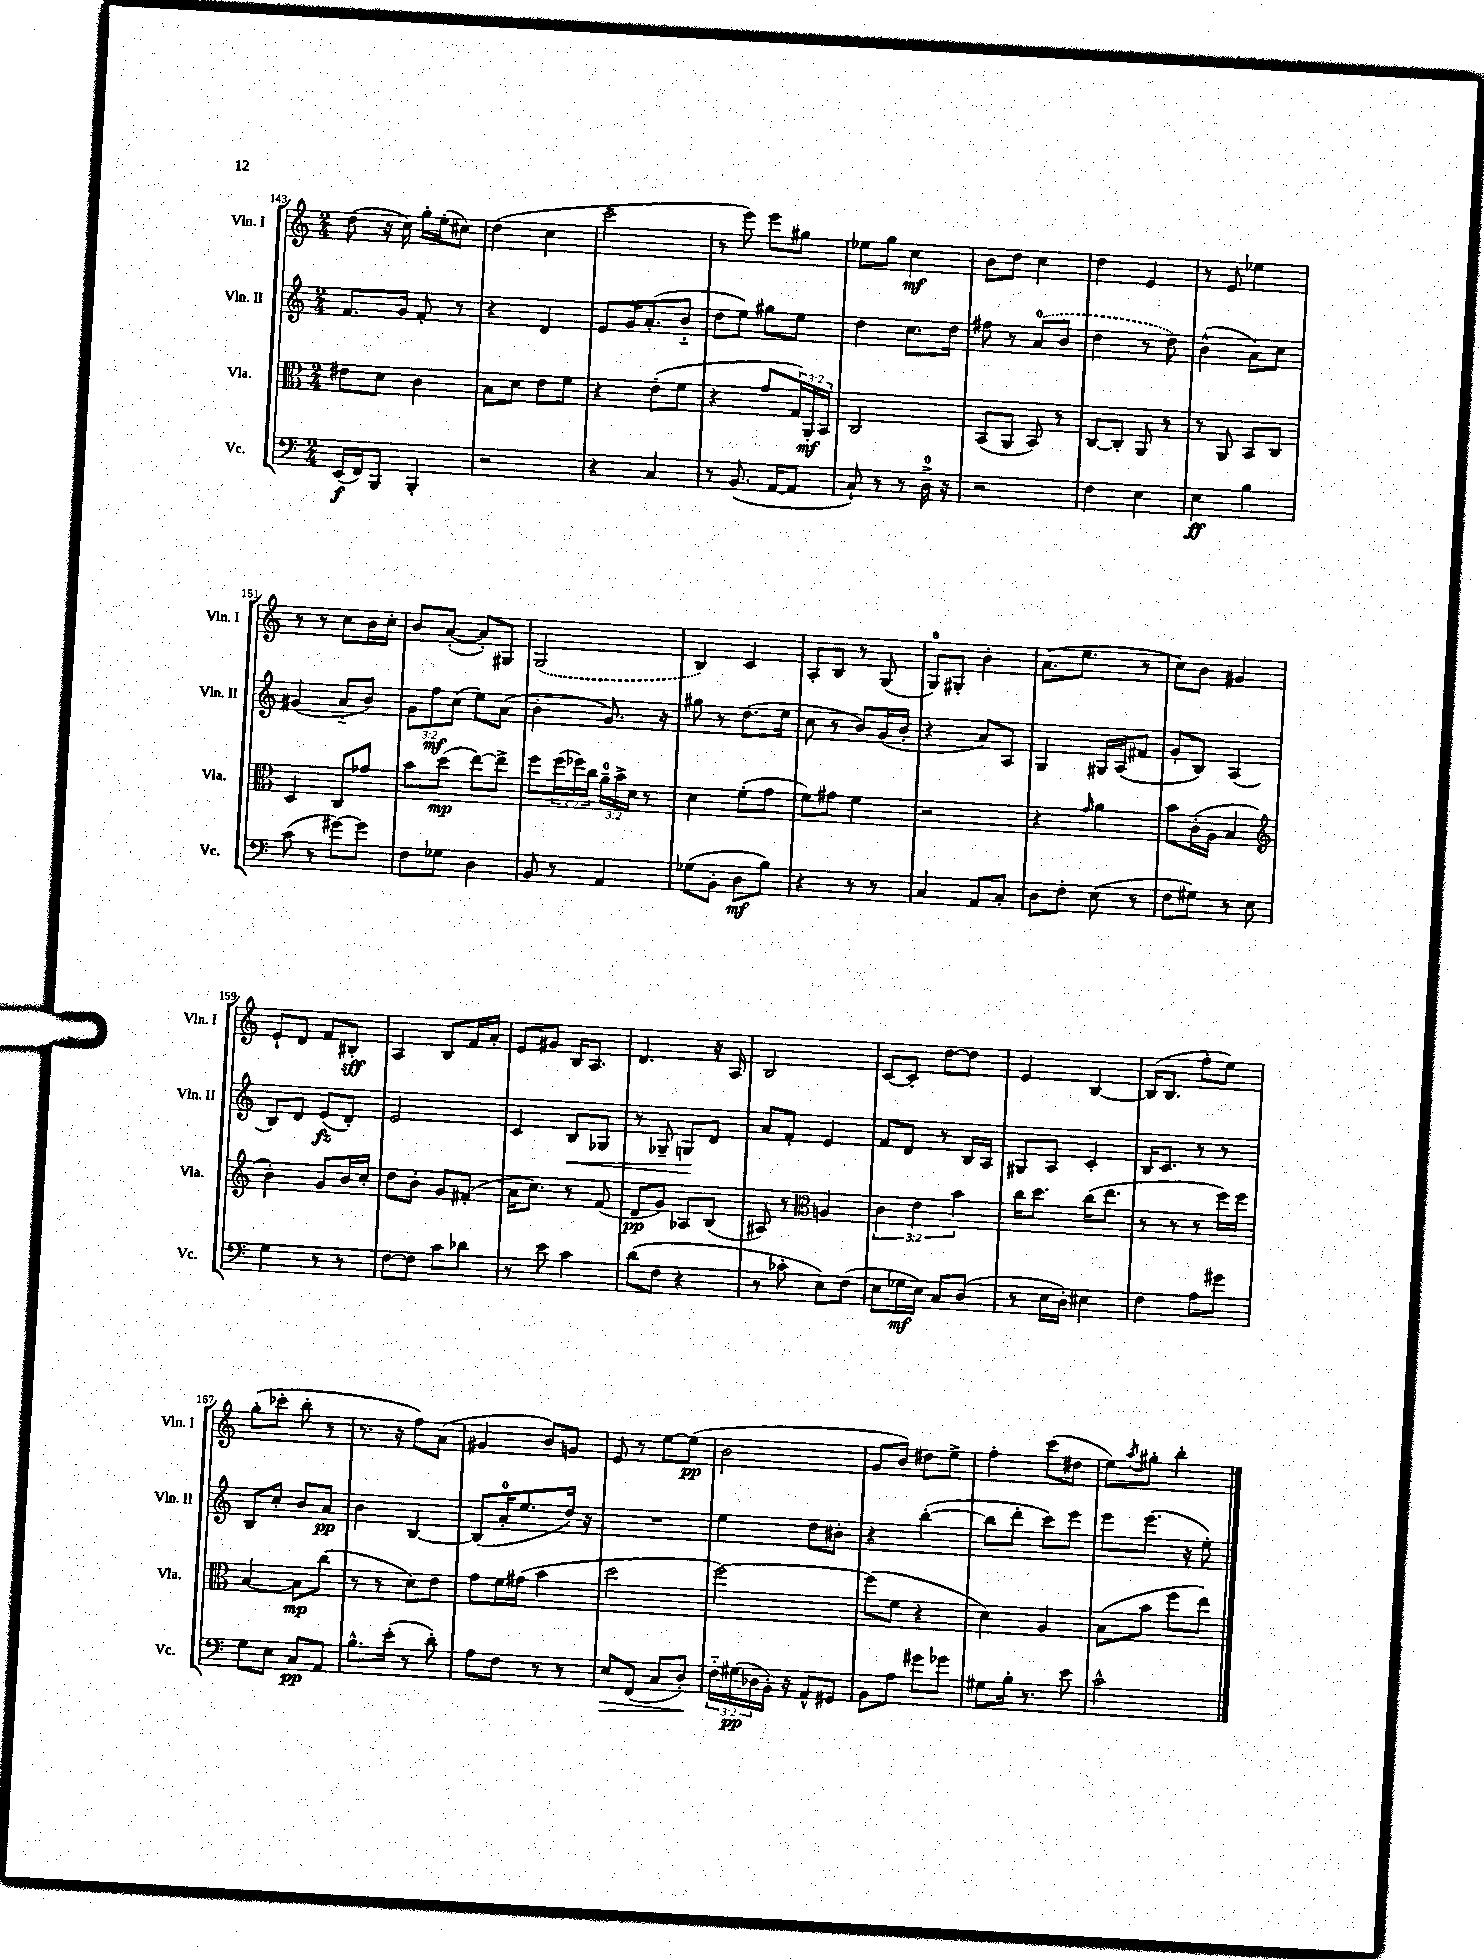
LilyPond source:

<<
\new StaffGroup <<
\new Staff = "s0" \with { instrumentName = "Vln. I" shortInstrumentName = "Vln. I" } {
    \clef treble \key c \major \numericTimeSignature \time 2/4
    d''8( r16 c''16) g''16-. e''16-.( cis''8) |
    d''4( c''4 |
    c'''2-- |
    r8 e'''8) e'''8 gis''8 |
    ees''8 g''8 c''4\mf |
    b'8 d''8 c''4 |
    d''4 e'4 |
    r8 e'8 ees''4 |
    r8 r8 c''8 b'16 c''16-. |
    b'8 a'8~-.( a'8-.) gis8 |
    \once \slurDashed g2( |
    b4) c'4 |
    a8-. b8 r8 g8( |
    g8-0) gis8-. b'4-. |
    a'8.( e''8. r8 |
    c''8) b'8 gis'4 |
    e'8-! d'8 f'8 bis8-.\sff |
    a4 b8 f'16 a'16-. |
    e'8 gis'8 b16 a8. |
    d'4. r16 a16 |
    b2 |
    c'8~ c'8-. d''8~ d''8 |
    e'4 b4~ |
    b16( b8. f''8-. e''8) |
    g''8-.( ces'''8-. b''8-. r8 |
    r8. r16 f''8) a'8( |
    gis'4 b'8) g'8 |
    e'8 r8 e''8~ e''8\pp( |
    b'2 |
    g'8 b'8) dis''8 e''8-> |
    f''4-. c'''8( dis''8 |
    e''8) \acciaccatura { a''8 } gis''8-. b''4-. \bar "|." |
}
\new Staff = "s1" \with { instrumentName = "Vln. II" shortInstrumentName = "Vln. II" } {
    \clef treble \key c \major \numericTimeSignature \time 2/4 \override Staff.TupletNumber.text = #tuplet-number::calc-fraction-text
    f'8. g'16 f'8-. r8 |
    r4 d'4 |
    e'8 g'16 a'8.-.( b'8-_ |
    d''8 e''8) gis''8 e''8 |
    d''4 c''8. d''16 |
    fis''8 r8 \once \slurDashed a'8-0( b'8 |
    d''4 r8 d''8) |
    b'4-^( a'8) c''8 |
    gis'4( a'8-_ b'8) |
    \tuplet 3/2 { g'8 f''8\mf c''8( } e''8) a'8( |
    b'4-. g'8.) r16 |
    gis''8 r8 d''8.( e''16 |
    c''8 r8 b'8) g'16( b'16-. |
    r4 a'8) a8 |
    g4 gis16 a16( fis'8 |
    g'8-. b8) a4( |
    b8) d'8 e'8\fz( d'8-.) |
    e'2 |
    c'4 b8\< ges8 |
    r8 ges8-- g8\! d'8 |
    a'8 f'8-. e'4 |
    f'8 d'8 r8 b16 a16 |
    gis8 a8 c'4-. |
    b16 c'8. r8 r8 |
    b8 c''8-. b'8 a'8\pp |
    b'4 b4~ |
    b8( a'16-0-. e''8. d''16) r16 |
    R2 |
    e''4 d''8 bis'8-. |
    r4 b''4~-.( |
    b''8 d'''8-. c'''8) e'''8 |
    e'''8 e'''8.( r16 e''8-.) \bar "|." |
}
\new Staff = "s2" \with { instrumentName = "Vla." shortInstrumentName = "Vla." } {
    \clef alto \key c \major \numericTimeSignature \time 2/4 \override Staff.TupletNumber.text = #tuplet-number::calc-fraction-text
    eis'8 d'8 c'4 |
    b8 d'8 e'8 f'8 |
    r4 e'8-.( f'8 |
    r4 g'8 \tuplet 3/2 { g16) a,16-.\mf b,16 } |
    c2 |
    b,8( a,8 b,8) r8 |
    c8~ c8-. a,8 r8 |
    r8 a,8 b,8 c8 |
    d4 c8 ges'8 |
    b'8 d''8\mp( e''8~) e''8-> |
    f''8 \tuplet 3/2 { f''16( fes''16) c''16 } \tuplet 3/2 { a'16-0-- b'16-> d'16 } r8 |
    d'4 f'8-.( g'8 |
    f'8) gis'8 f'4 |
    r2 |
    r4 \grace { g'16 } a'4 |
    b'8 c'16-.( a16 b4 |
    \clef treble b'4-.) g'8 b'16 c''16-. |
    d''8 b'8-. g'8 fis'8-.( |
    a'16 c''8.) r8 f'8( |
    d'8\pp g'8) aes8 b8( |
    ais8) r8 \clef alto a4 |
    \tuplet 3/2 { c'4 e'4 b'4 } |
    c''16 d''8. c''16( e''8. |
    r8 r8 r8 f''16) f''16 |
    b4~ b8\mp c''8( |
    r8 r8 d'8) e'8 |
    g'8 f'16 gis'16( b'4 |
    d''2 |
    f''2~) |
    f''8( f'8 r4 |
    d'4) a4 |
    b8( b'8 f''8 e''8) \bar "|." |
}
\new Staff = "s3" \with { instrumentName = "Vc." shortInstrumentName = "Vc." } {
    \clef bass \key c \major \numericTimeSignature \time 2/4 \override Staff.TupletNumber.text = #tuplet-number::calc-fraction-text
    e,16\f( f,16) b,,8 b,,4-. |
    r2 |
    r4 c4 |
    r8 b,8.( a,16~ a,8 |
    c8-!) r8 r8 d16-0-> r16 |
    r2 |
    f4 e4 |
    e4\ff b4 |
    c'8( r8 gis'8~) gis'8 |
    f8 ges8 d4 |
    b,8 r8 a,4 |
    ges8( b,8-. d8\mf b8) |
    r4 r8 r8 |
    c4 a,8 c8-. |
    d8 f8-. e8( r8 |
    f8 gis8) r8 e8 |
    g4 r8 r8 |
    f8~ f8 c'8 des'8 |
    r8 e'8 c'4 |
    d'8( f8 r4 |
    r8 ces'8-. e8) f8( |
    e8 ges16\mf e16) c8 d8( |
    r8 e16 d16-.) eis4 |
    f4 a8 gis'8 |
    g8 e8 c8\pp a,8 |
    b8.-^ e'16-.( r8 d'8-.) |
    a8 f8 r8 r8 |
    e8\> f,8( c8 d8-.\!) |
    \tuplet 3/2 { f16-_ gis16\pp( des16 } b,16-.) r16 a,8-^ gis,8 |
    b,8 a8 gis'8 ges'8 |
    gis8 b16-. r8. e'8 |
    c'2-^ \bar "|." |
}
>>
>>
\layout { \context { \Score currentBarNumber = #143 } }
